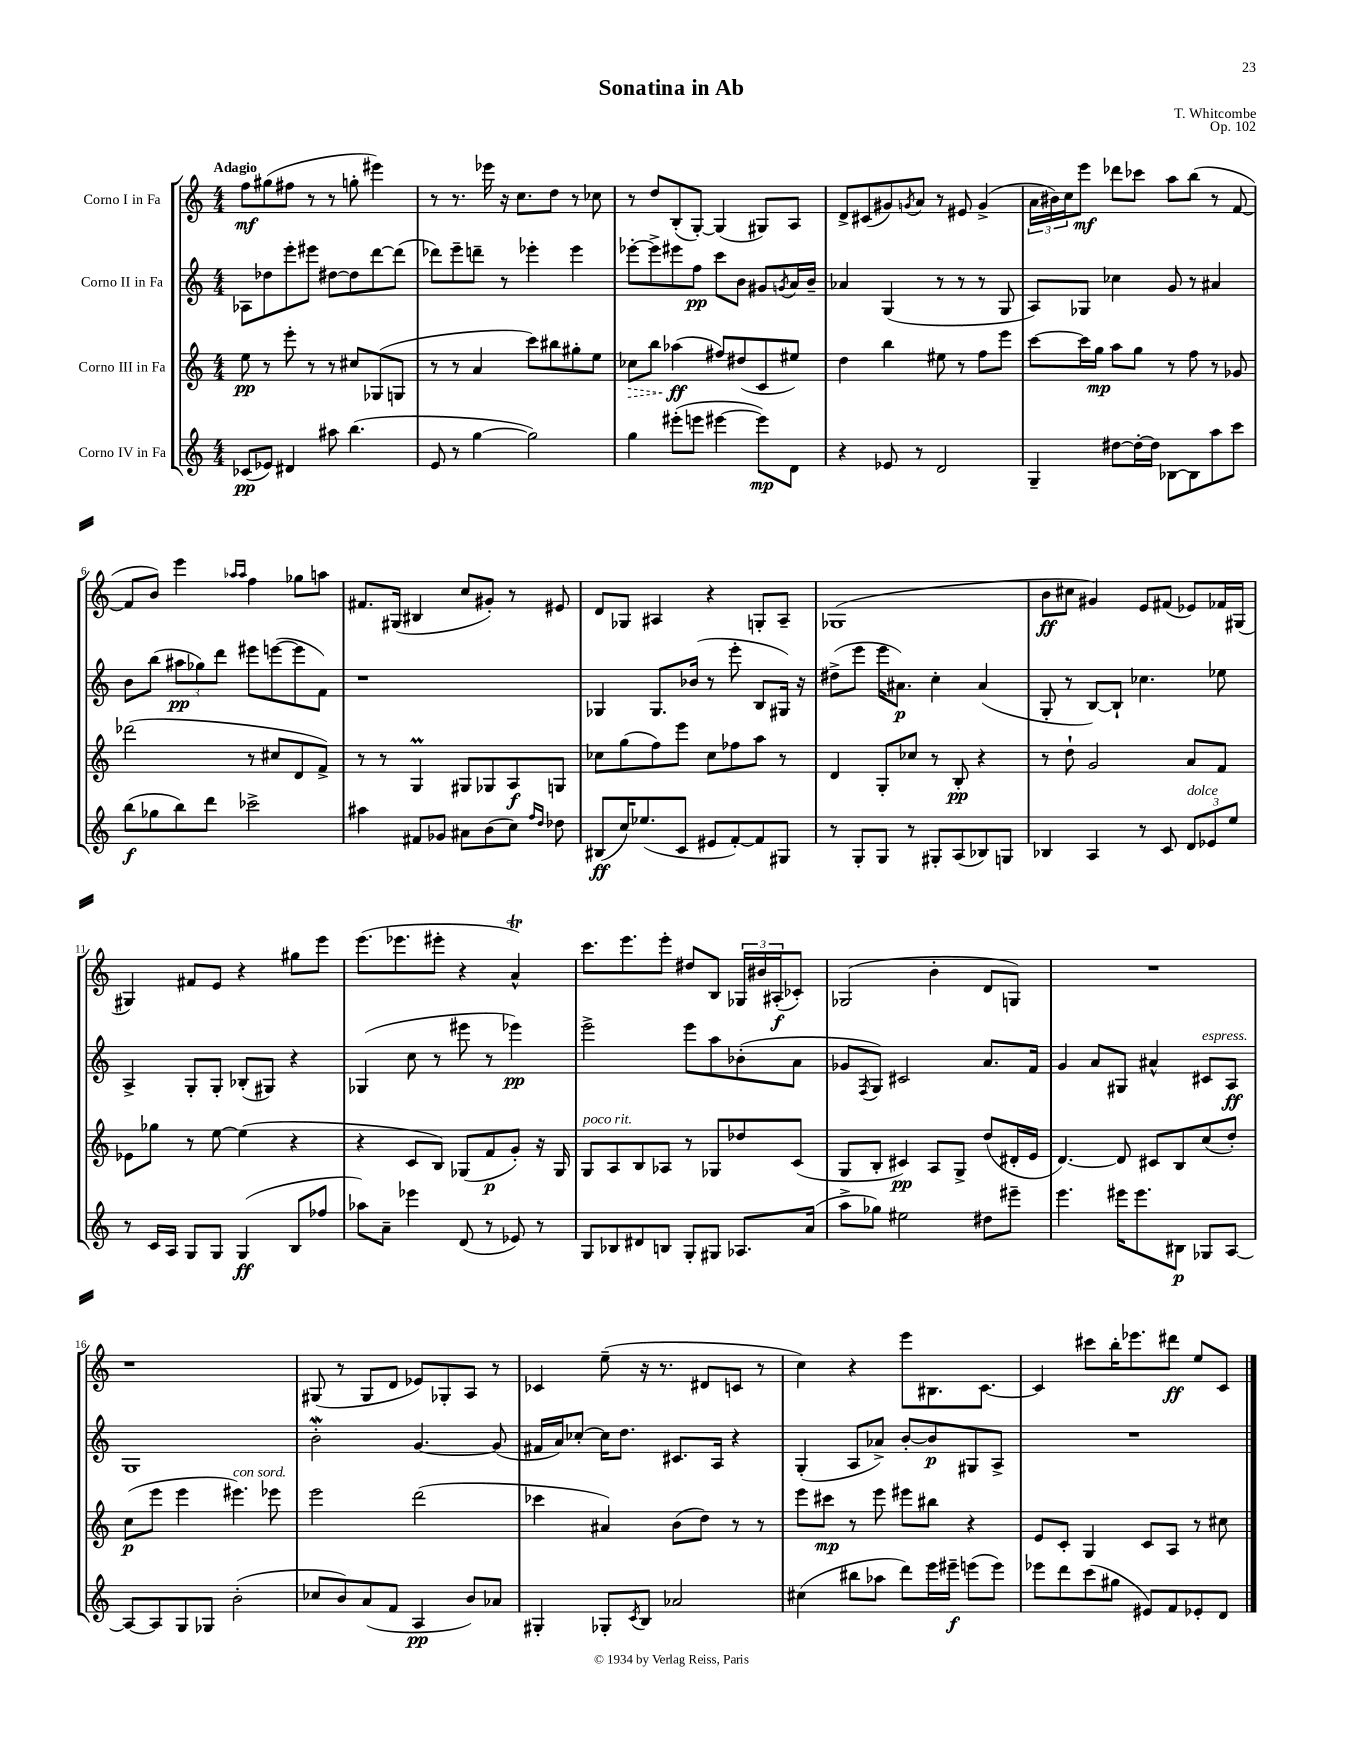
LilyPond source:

\header { title = "Sonatina in Ab" composer = "T. Whitcombe" opus = "Op. 102" }
<<
\new StaffGroup <<
\new Staff = "s0" \with { instrumentName = "Corno I in Fa" } {
    \clef treble \key c \major \numericTimeSignature \time 4/4 \tempo "Adagio"
    f''8\mf gis''8( fis''8 r8 r8 g''8-. eis'''4) |
    r8 r8. ees'''16 r16 c''8. d''8 r8 ces''8 |
    r8 d''8 b8-.( g8~-.) g4( gis8) a8 |
    d'8-> cis'8( gis'8) \acciaccatura { g'8 } a'8 r8 eis'8 g'4->( |
    \tuplet 3/2 { a'16 bis'16) c''16 } e'''8\mf des'''8 ces'''8 a''8 b''8( r8 f'8~ |
    f'8 b'8) e'''4 \grace { aes''16 aes''16 } f''4 ges''8 a''8 |
    fis'8. gis16( bis4 c''8 gis'8-.) r8 eis'8 |
    d'8 ges8 ais4 r4 g8-. ais8-- |
    ges1( |
    b'8\ff cis''8 gis'4) e'8 fis'8( ees'8) fes'16 gis16( |
    gis4) fis'8 e'8 r4 gis''8 e'''8 |
    e'''8.( ees'''8. eis'''8-. r4 a'4-^\trill) |
    c'''8. e'''8. e'''8-. dis''8 b8 \tuplet 3/2 { ges16 bis'16 ais16-.\f( } ces'8-.) |
    ges2( b'4-. d'8 g8) |
    R1 |
    r1 |
    gis8( r8 gis8 d'8 ees'8) ges8-. a8 r8 |
    ces'4 e''8--( r16 r8. dis'8 c'8 r8 |
    c''4) r4 e'''8 bis8. c'8.~ |
    c'4 cis'''8 b''16-. ees'''8. dis'''8\ff e''8 c'8 \bar "|." |
}
\new Staff = "s1" \with { instrumentName = "Corno II in Fa" } {
    \clef treble \key c \major \numericTimeSignature \time 4/4
    aes8 des''8 e'''8-. eis'''8 dis''8~ dis''8 d'''8~ d'''8( |
    des'''8) e'''8-- d'''8-- r8 ees'''4-. ees'''4 |
    ees'''8~-. ees'''8-> eis'''8 f''8\pp c'''8 b'8 gis'8 \acciaccatura { g'8 } a'16 b'16-- |
    aes'4 g4( r8 r8 r8 g8 |
    a8) ges8 ces''4 g'8 r8 ais'4 |
    b'8 b''8( \tuplet 3/2 { ais''8\pp ges''8) d'''8 } eis'''8 e'''8~( e'''8 f'8) |
    r1 |
    ges4 ges8. bes'16( r8 e'''8-. b8 gis16) r16 |
    dis''8->( e'''8 e'''16 ais'8.\p) c''4-. ais'4( |
    g8-. r8 b8~) b8-! ces''4. ees''8 |
    a4-> g8-. g8-. bes8-.( gis8) r4 |
    ges4( c''8 r8 eis'''8 r8 ees'''4\pp) |
    e'''2-> e'''8 a''8 bes'8-.( a'8 |
    ges'8 \acciaccatura { f8 } g8) cis'2 a'8. f'16 |
    g'4 a'8 gis8 ais'4-^ cis'8^\markup { \italic "espress." } a8\ff |
    g1 |
    b'2-.\mordent g'4.~ g'8( |
    fis'16 a'16) ces''8~-. ces''16 d''8. cis'8. a16 r4 |
    g4-.( a8 aes'8->) b'8~-. b'8\p gis8 a8-> |
    R1 \bar "|." |
}
\new Staff = "s2" \with { instrumentName = "Corno III in Fa" } {
    \clef treble \key c \major \numericTimeSignature \time 4/4
    e''8\pp r8 e'''8-. r8 r8 cis''8 ges8( g8 |
    r8 r8 a'4 c'''8) bis''8 gis''8-. e''8 |
    \once \override Hairpin.style = #'dashed-line ces''8\> b''8 aes''4\ff\!( fis''8) dis''8( c'8 eis''8) |
    d''4 b''4 eis''8 r8 f''8 e'''8 |
    c'''8~ c'''16 g''16\mp a''8 g''8 r8 f''8 r8 ges'8 |
    des'''2( r8 cis''8 d'8 f'8->) |
    r8 r8 g4\prall gis8 ges8 a8\f g8 |
    ces''8 g''8( f''8) e'''8 ces''8 fes''8 a''8 r8 |
    d'4 g8-. ces''8 r8 b8-.\pp r4 |
    r8 d''8-! g'2 a'8 f'8 |
    ees'8 ges''8 r8 e''8~ e''4( r4 |
    r4 c'8 b8) ges8( f'8\p g'8-.) r16 ges16 |
    g8^\markup { \italic "poco rit." } a8 b8 aes8 r8 ges8 des''8 c'8( |
    g8 b8-. cis'4\pp) a8 g8-> d''8( dis'16-. e'16 |
    d'4.~) d'8 cis'8 b8 c''8( d''8-.) |
    c''8\p( e'''8 e'''4 eis'''4.^\markup { \italic "con sord." }) ees'''8 |
    e'''2 d'''2( |
    ces'''4 ais'4) b'8( d''8) r8 r8 |
    e'''8 cis'''8\mp r8 e'''8 eis'''8 bis''8 r4 |
    e'8 c'8-. g4 c'8 a8 r8 cis''8 \bar "|." |
}
\new Staff = "s3" \with { instrumentName = "Corno IV in Fa" } {
    \clef treble \key c \major \numericTimeSignature \time 4/4
    ces'8\pp( ees'8) dis'4 ais''8 b''4.( |
    e'8 r8 g''4~ g''2) |
    g''4 eis'''8-.( e'''8 eis'''4~ eis'''8\mp) d'8 |
    r4 ees'8 r8 d'2 |
    g4-- dis''8~ dis''16~-. dis''16 bes8~ bes8 a''8 c'''8 |
    b''8\f( ges''8 b''8) d'''8 ces'''2-> |
    ais''4 fis'8 ges'8 ais'8 b'8( c''8) \grace { f''16 d''16 } des''8 |
    bis8\ff( c''16) ees''8.( c'8 eis'8 f'8~-.) f'8 gis8 |
    r8 g8-. g8 r8 gis8-. a8( bes8) g8 |
    bes4 a4 r8 c'8 \tuplet 3/2 { d'8^\markup { \italic "dolce" } ees'8 e''8 } |
    r8 c'16 a16 g8 g8 g4\ff( b8 fes''8 |
    aes''8) a'8-- ees'''4 d'8( r8 ees'8) r8 |
    g8 bes8 dis'8 b8 g8-. gis8 aes8. a'16( |
    a''8-> ges''8) eis''2 dis''8 eis'''8-- |
    e'''4. eis'''16 eis'''8. bis8\p ges8 a8~ |
    a8~ a8 g8 ges8 b'2-.( |
    ces''8 b'8) a'8( f'8 a4\pp b'8) aes'8 |
    gis4-. ges8-. \acciaccatura { c'8 } b8 aes'2 |
    cis''4( bis''8 aes''8 d'''8) e'''16 eis'''16--\f e'''8( e'''8) |
    ees'''8 d'''8 c'''8( gis''8 eis'8) f'8 ees'8-. d'8 \bar "|." |
}
>>
>>
